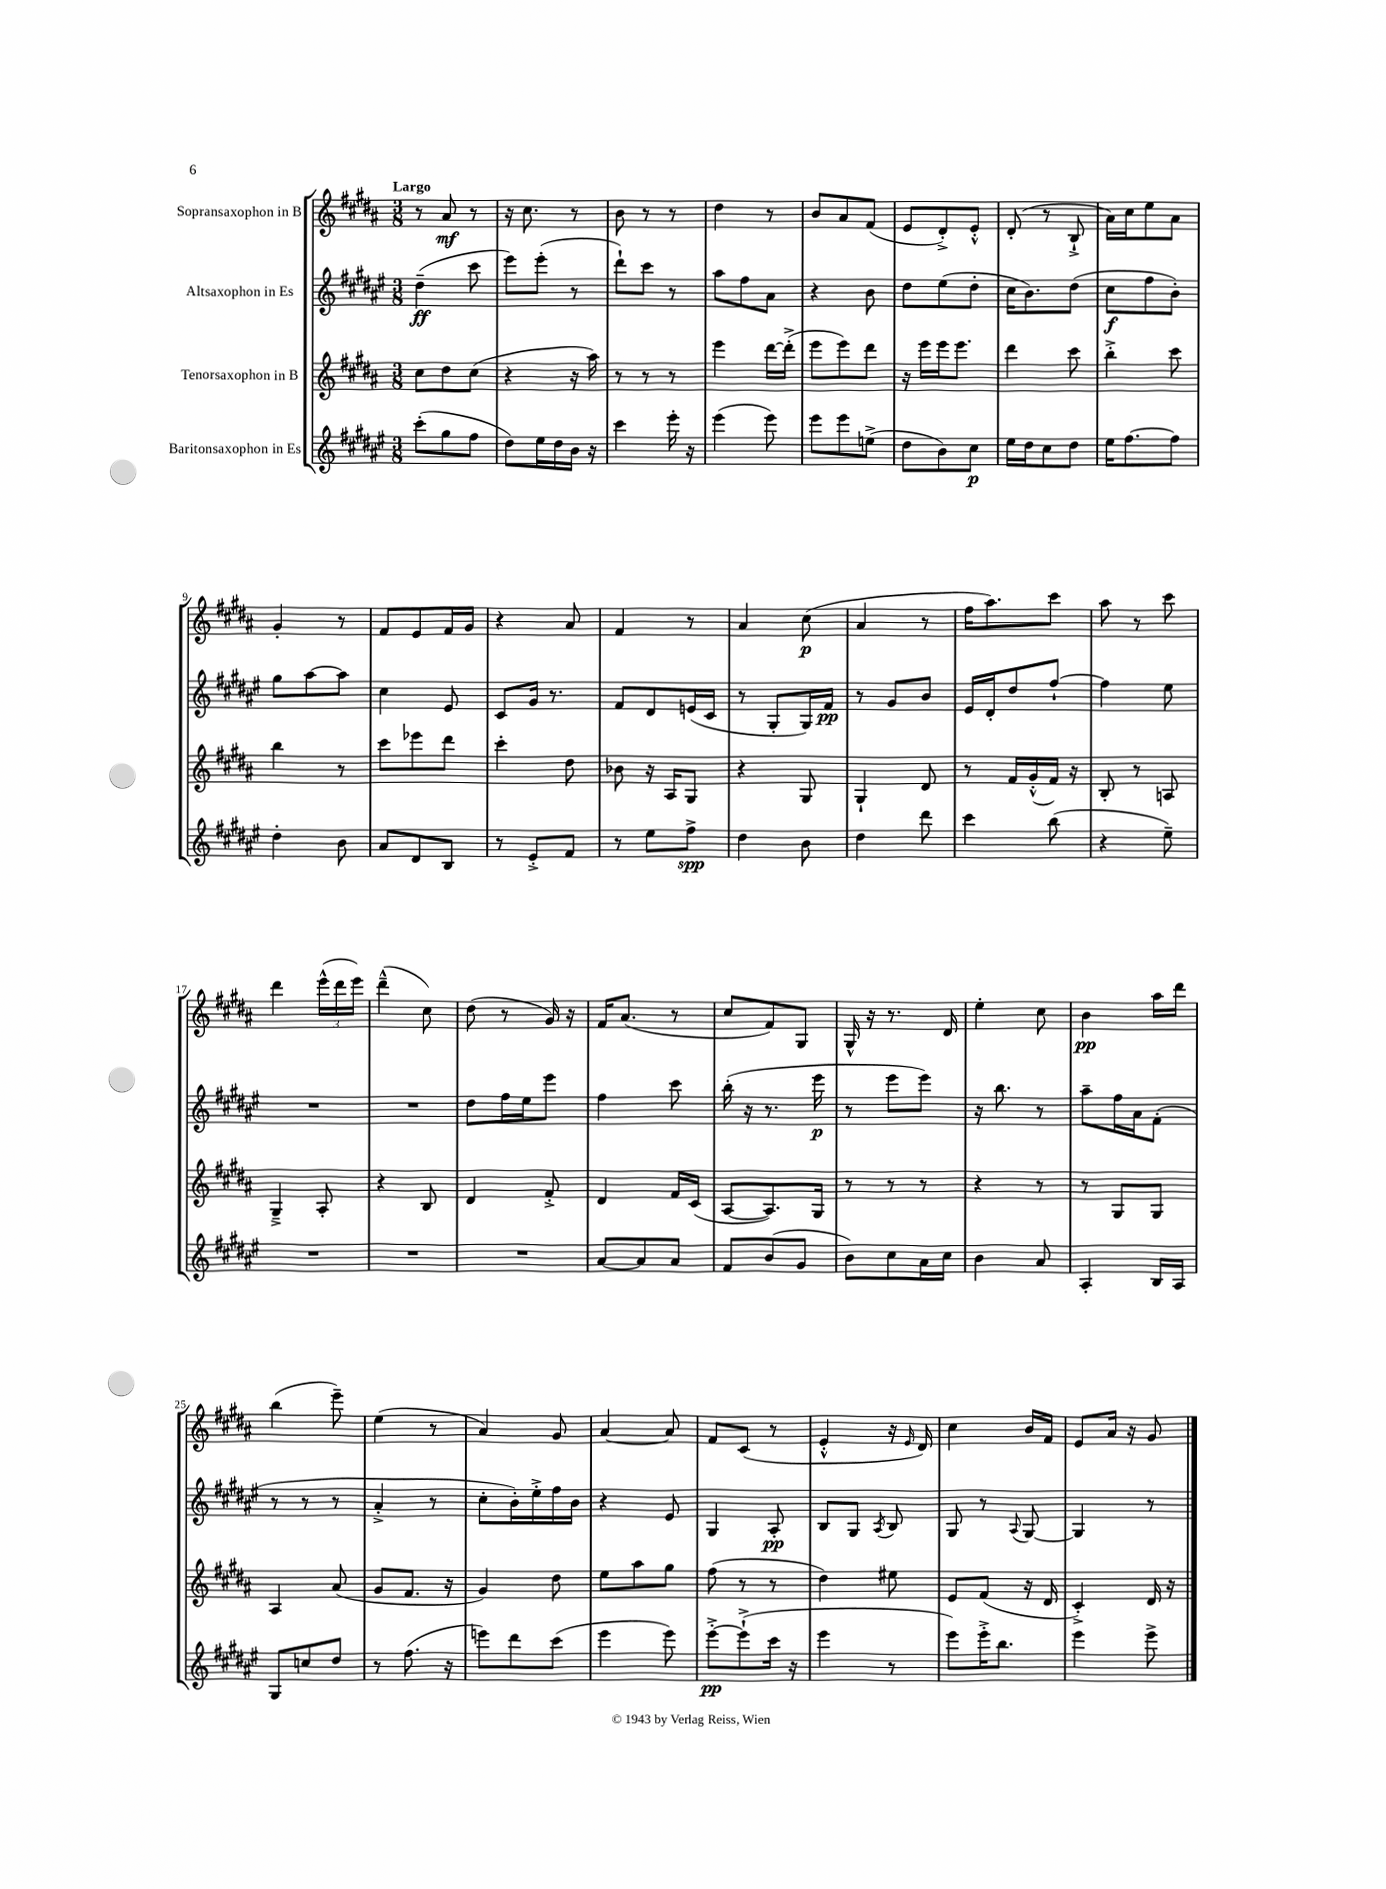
<<
\new StaffGroup <<
\new Staff = "s0" \with { instrumentName = "Sopransaxophon in B" } {
    \clef treble \key b \major \numericTimeSignature \time 3/8 \tempo "Largo"
    \autoBeamOff r8 ais'8\mf r8 |
    r16 cis''8. r8 |
    b'8 r8 r8 |
    dis''4 r8 |
    b'8[ ais'8 fis'8]( |
    e'8[ dis'8-.->) e'8]-.-^ |
    dis'8-.( r8 b8-!-> |
    ais'16[) cis''16 e''8 ais'8] |
    gis'4-. r8 |
    fis'8[ e'8 fis'16 gis'16] |
    r4 ais'8 |
    fis'4 r8 |
    ais'4 cis''8\p( |
    ais'4 r8 |
    fis''16[ ais''8.) cis'''8] |
    ais''8 r8 cis'''8 |
    dis'''4 \tuplet 3/2 { e'''16[-^( dis'''16 e'''16]) } |
    dis'''4---^( cis''8) |
    dis''8( r8 gis'16) r16 |
    fis'16[ ais'8.]( r8 |
    cis''8[ fis'8) gis8] |
    gis16-^ r16 r8. dis'16 |
    e''4-. cis''8 |
    b'4\pp ais''16[ dis'''16] |
    b''4( e'''8--) |
    e''4( r8 |
    ais'4) gis'8 |
    ais'4~ ais'8 |
    fis'8[ cis'8]( r8 |
    e'4-.-^ r16 \grace { e'16 } dis'16) |
    cis''4 b'16[ fis'16] |
    e'8[ ais'16] r16 gis'8 \bar "|." |
}
\new Staff = "s1" \with { instrumentName = "Altsaxophon in Es" } {
    \clef treble \key fis \major \numericTimeSignature \time 3/8
    \autoBeamOff dis''4--\ff( cis'''8 |
    eis'''8[) eis'''8]-.( r8 |
    dis'''8[-!) cis'''8] r8 |
    ais''8[ fis''8 ais'8] |
    r4 b'8 |
    dis''8[ eis''8( dis''8]-. |
    cis''16[ b'8.) dis''8]( |
    cis''8[\f fis''8 b'8]-.) |
    gis''8[ ais''8~ ais''8] |
    cis''4 eis'8 |
    cis'8[ gis'16] r8. |
    fis'8[ dis'8 e'16( cis'16] |
    r8 gis8[-. gis16) fis'16]\pp |
    r8 gis'8[ b'8] |
    eis'16[ dis'16-. dis''8 fis''8]~-! |
    fis''4 eis''8 |
    R4. |
    R4. |
    dis''8[ fis''16 eis''16 eis'''8] |
    fis''4 cis'''8 |
    b''16-.( r16 r8. eis'''16\p |
    r8 eis'''8[ eis'''8]) |
    r16 b''8. r8 |
    ais''8[-- fis''16 ais'16 fis'8]-.( |
    r8 r8 r8 |
    ais'4-.-> r8 |
    cis''8[-. b'16-.) eis''16-.-> fis''16 b'16] |
    r4 eis'8 |
    gis4 ais8-.\pp |
    b8[ gis8] \acciaccatura { ais8 } b8 |
    gis8 r8 \appoggiatura { ais8 } gis8~ |
    gis4 r8 \bar "|." |
}
\new Staff = "s2" \with { instrumentName = "Tenorsaxophon in B" } {
    \clef treble \key b \major \numericTimeSignature \time 3/8
    \autoBeamOff cis''8[ dis''8 cis''8]( |
    r4 r16 ais''16) |
    r8 r8 r8 |
    e'''4 dis'''16[~ dis'''16]-.->( |
    e'''8[ e'''8) dis'''8] |
    r16 e'''16[ e'''16 e'''8.] |
    dis'''4 cis'''8 |
    b''4-.-> cis'''8 |
    b''4 r8 |
    cis'''8[ ees'''8 dis'''8] |
    cis'''4-. dis''8 |
    bes'8 r16 ais16[ gis8] |
    r4 gis8 |
    gis4-! dis'8 |
    r8 fis'16[ gis'16-.-^( fis'16]) r16 |
    b8-. r8 a8 |
    gis4---> ais8-. |
    r4 b8 |
    dis'4 fis'8-.-> |
    dis'4 fis'16[ cis'16]( |
    ais8[~ ais8.) gis16] |
    r8 r8 r8 |
    r4 r8 |
    r8 gis8[ gis8] |
    ais4 ais'8( |
    gis'8[ fis'8.] r16 |
    gis'4) dis''8 |
    e''8[ ais''8 gis''8] |
    fis''8( r8 r8 |
    dis''4) eis''8 |
    e'8[ fis'8]( r16 dis'16 |
    cis'4-.->) dis'16 r16 \bar "|." |
}
\new Staff = "s3" \with { instrumentName = "Baritonsaxophon in Es" } {
    \clef treble \key fis \major \numericTimeSignature \time 3/8
    \autoBeamOff cis'''8[-.( gis''8 fis''8] |
    dis''8[) eis''16 dis''16 b'16] r16 |
    cis'''4 eis'''16-. r16 |
    eis'''4( eis'''8) |
    eis'''8[ eis'''8 e''8]->( |
    dis''8[ b'8) cis''8]\p |
    eis''16[ dis''16 cis''8 dis''8] |
    eis''16[ fis''8.~ fis''8] |
    dis''4-. b'8 |
    ais'8[ dis'8 b8] |
    r8 eis'8[-.-> fis'8] |
    r8 eis''8[ fis''8]->\spp |
    dis''4 b'8 |
    dis''4 dis'''8 |
    cis'''4 b''8( |
    r4 eis''8--) |
    R4. |
    R4. |
    R4. |
    ais'8[~ ais'8 ais'8] |
    fis'8[ b'8( gis'8] |
    b'8[) cis''8 ais'16 cis''16] |
    b'4 ais'8 |
    ais4-. b16[ ais16] |
    gis8[ c''8 dis''8] |
    r8 fis''8.( r16 |
    e'''8[) dis'''8 cis'''8]( |
    eis'''4 eis'''8) |
    eis'''8[~-.->\pp eis'''8-!->( cis'''16] r16 |
    eis'''4 r8 |
    eis'''8[) eis'''16-.-> b''8.] |
    eis'''4 eis'''8-> \bar "|." |
}
>>
>>
